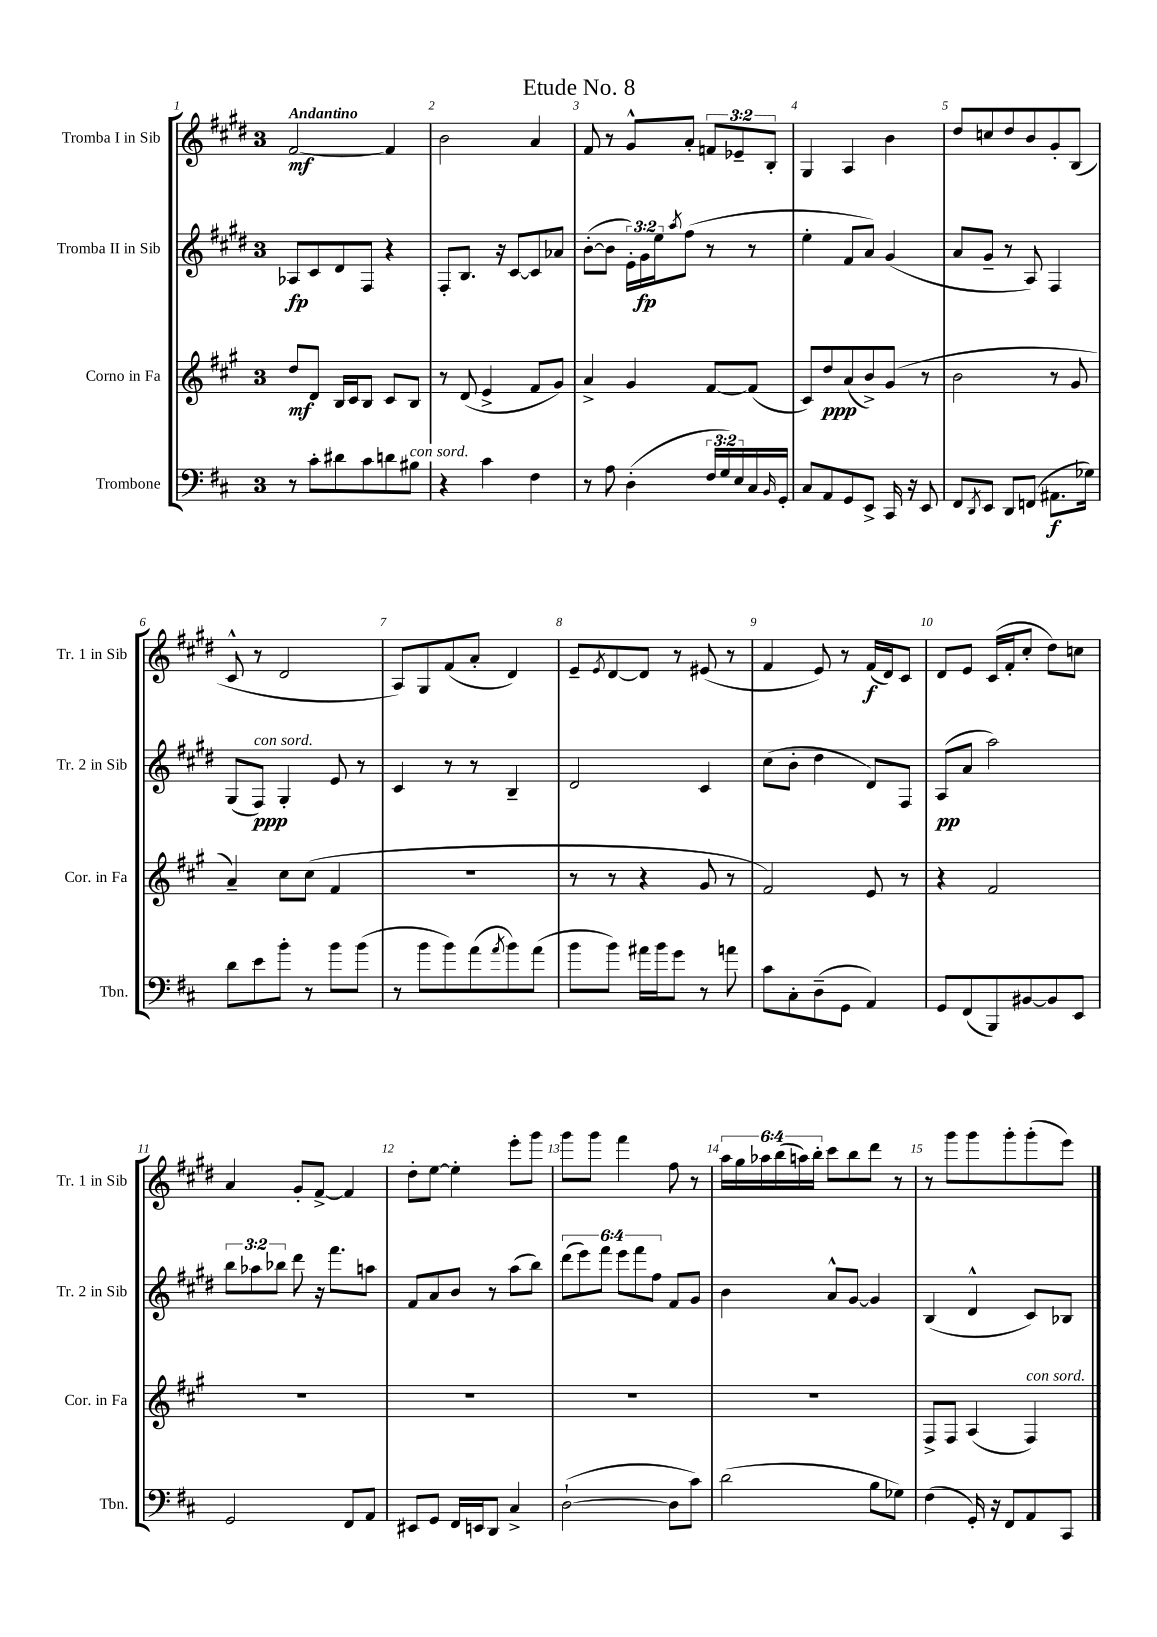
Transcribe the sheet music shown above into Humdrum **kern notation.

**kern	**kern	**kern	**kern
*staff4	*staff3	*staff2	*staff1
*clefF4	*clefG2	*clefG2	*clefG2
*k[f#c#]	*k[f#c#g#]	*k[f#c#g#d#]	*k[f#c#g#d#]
*M3/4	*M3/4	*M3/4	*M3/4
8r	8dd	8A-	[2f#
8c#'	8d	8c#	.
8d#	16B	8d#	.
.	16c#	.	.
8c#	8B	8F#	.
8d	8c#	4r	4f#]
8B#	8B	.	.
=	=	=	=
4r	8r	8F#'	2b
.	(8d	8.B	.
4c#	4e^	.	.
.	.	16r	.
.	.	[8c#	.
4F#	8f#	8c#]	4a
.	8g#)	8a-	.
=	=	=	=
8r	4a^	([8b'	8f#
8A	.	8b]	8r
(4D'	4g#	24e')	8g#^^
.	.	24g#	.
.	.	24ee	.
.	.	8qaa	.
.	.	(8ff#	8a'
24F#	[8f#	8r	12f
24G)	.	.	.
24E	.	.	12e-~
16C#	(8f#]	8r	.
.	.	.	12B'
16qqBB	.	.	.
16GG'	.	.	.
=	=	=	=
8C#	8c#)	4ee'	4G#
8AA	8dd	.	.
8GG	(8a	8f#	4A
8EE^	8b^)	8a)	.
16CC#	(8g#	(4g#	4b
16r	.	.	.
8EE	8r	.	.
=	=	=	=
8FF#	2b	8a	8dd#
8qDD	.	.	.
8EE	.	8g#~	8cc
8DD	.	8r	8dd#
(8FF	.	8A)	8b
8.AA#	8r	4F#	8g#'
.	8g#	.	(8B
16G-)	.	.	.
=	=	=	=
8d	4a~)	(8G#	8c#^^
8e	.	8F#)	8r
8b'	8cc#	4G#'	2d#
8r	(8cc#	.	.
8b	4f#	8e	.
(8b	.	8r	.
=	=	=	=
8r	2.r	4c#	8A)
8b	.	.	8G#
8b)	.	8r	(8f#
(8a	.	8r	8a'
8qa	.	.	.
8b)	.	4B~	4d#)
(8a	.	.	.
=	=	=	=
8b	8r	2d#	8e~
.	.	.	8qe
8b)	8r	.	[8d#
16a#	4r	.	8d#]
16b	.	.	.
8g	.	.	8r
8r	8g#	4c#	(8e#
8a	8r	.	8r
=	=	=	=
8c#	2f#)	(8cc#	4f#
8C#'	.	8b'	.
(8D~	.	4dd#	8e)
8GG	.	.	8r
4AA)	8e	8d#)	(16f#
.	.	.	16d#)
.	8r	8F#	8c#
=	=	=	=
8GG	4r	(8A	8d#
(8FF#	.	8a	8e
8BBB)	2f#	2aa)	(16c#
.	.	.	16f#'
[8BB#	.	.	8cc#'
8BB#]	.	.	8dd#)
8EE	.	.	8cc
=	=	=	=
2GG	2.r	12bb	4a
.	.	12aa-	.
.	.	12bb-	.
.	.	8ddd#	8g#'
.	.	16r	[8f#^
.	.	8.fff#	.
8FF#	.	.	4f#]
8AA	.	8aa	.
=	=	=	=
8EE#	2.r	8f#	8dd#'
8GG	.	8a	[8ee
16FF#	.	8b	4ee']
16EE	.	.	.
8DD	.	8r	.
4C#^	.	(8aa	8eee'
.	.	8bb)	8ggg#
=	=	=	=
([2D`	2.r	(12ddd#	8ggg#
.	.	12eee)	.
.	.	.	8ggg#
.	.	12fff#	.
.	.	12eee	4fff#
.	.	12fff#	.
.	.	12ff#	.
8D]	.	8f#	8ff#
8c#)	.	8g#	8r
=	=	=	=
(2d	2.r	4b	24aa
.	.	.	24gg#
.	.	.	24aa-
.	.	.	(24bb
.	.	.	24aa)
.	.	.	24bb'
.	.	8a^^	8ccc#
.	.	[8g#	8bb
8B	.	4g#]	8ddd#
8G-)	.	.	8r
=	=	=	=
(4F#	8F#^	(4B	8r
.	8F#	.	8ggg#
16GG')	(4A	4d#^^	8ggg#
16r	.	.	.
8FF#	.	.	8ggg#'
8AA	4F#)	8c#)	(8ggg#'
8CC#	.	8B-	8eee)
==	==	==	==
*-	*-	*-	*-
